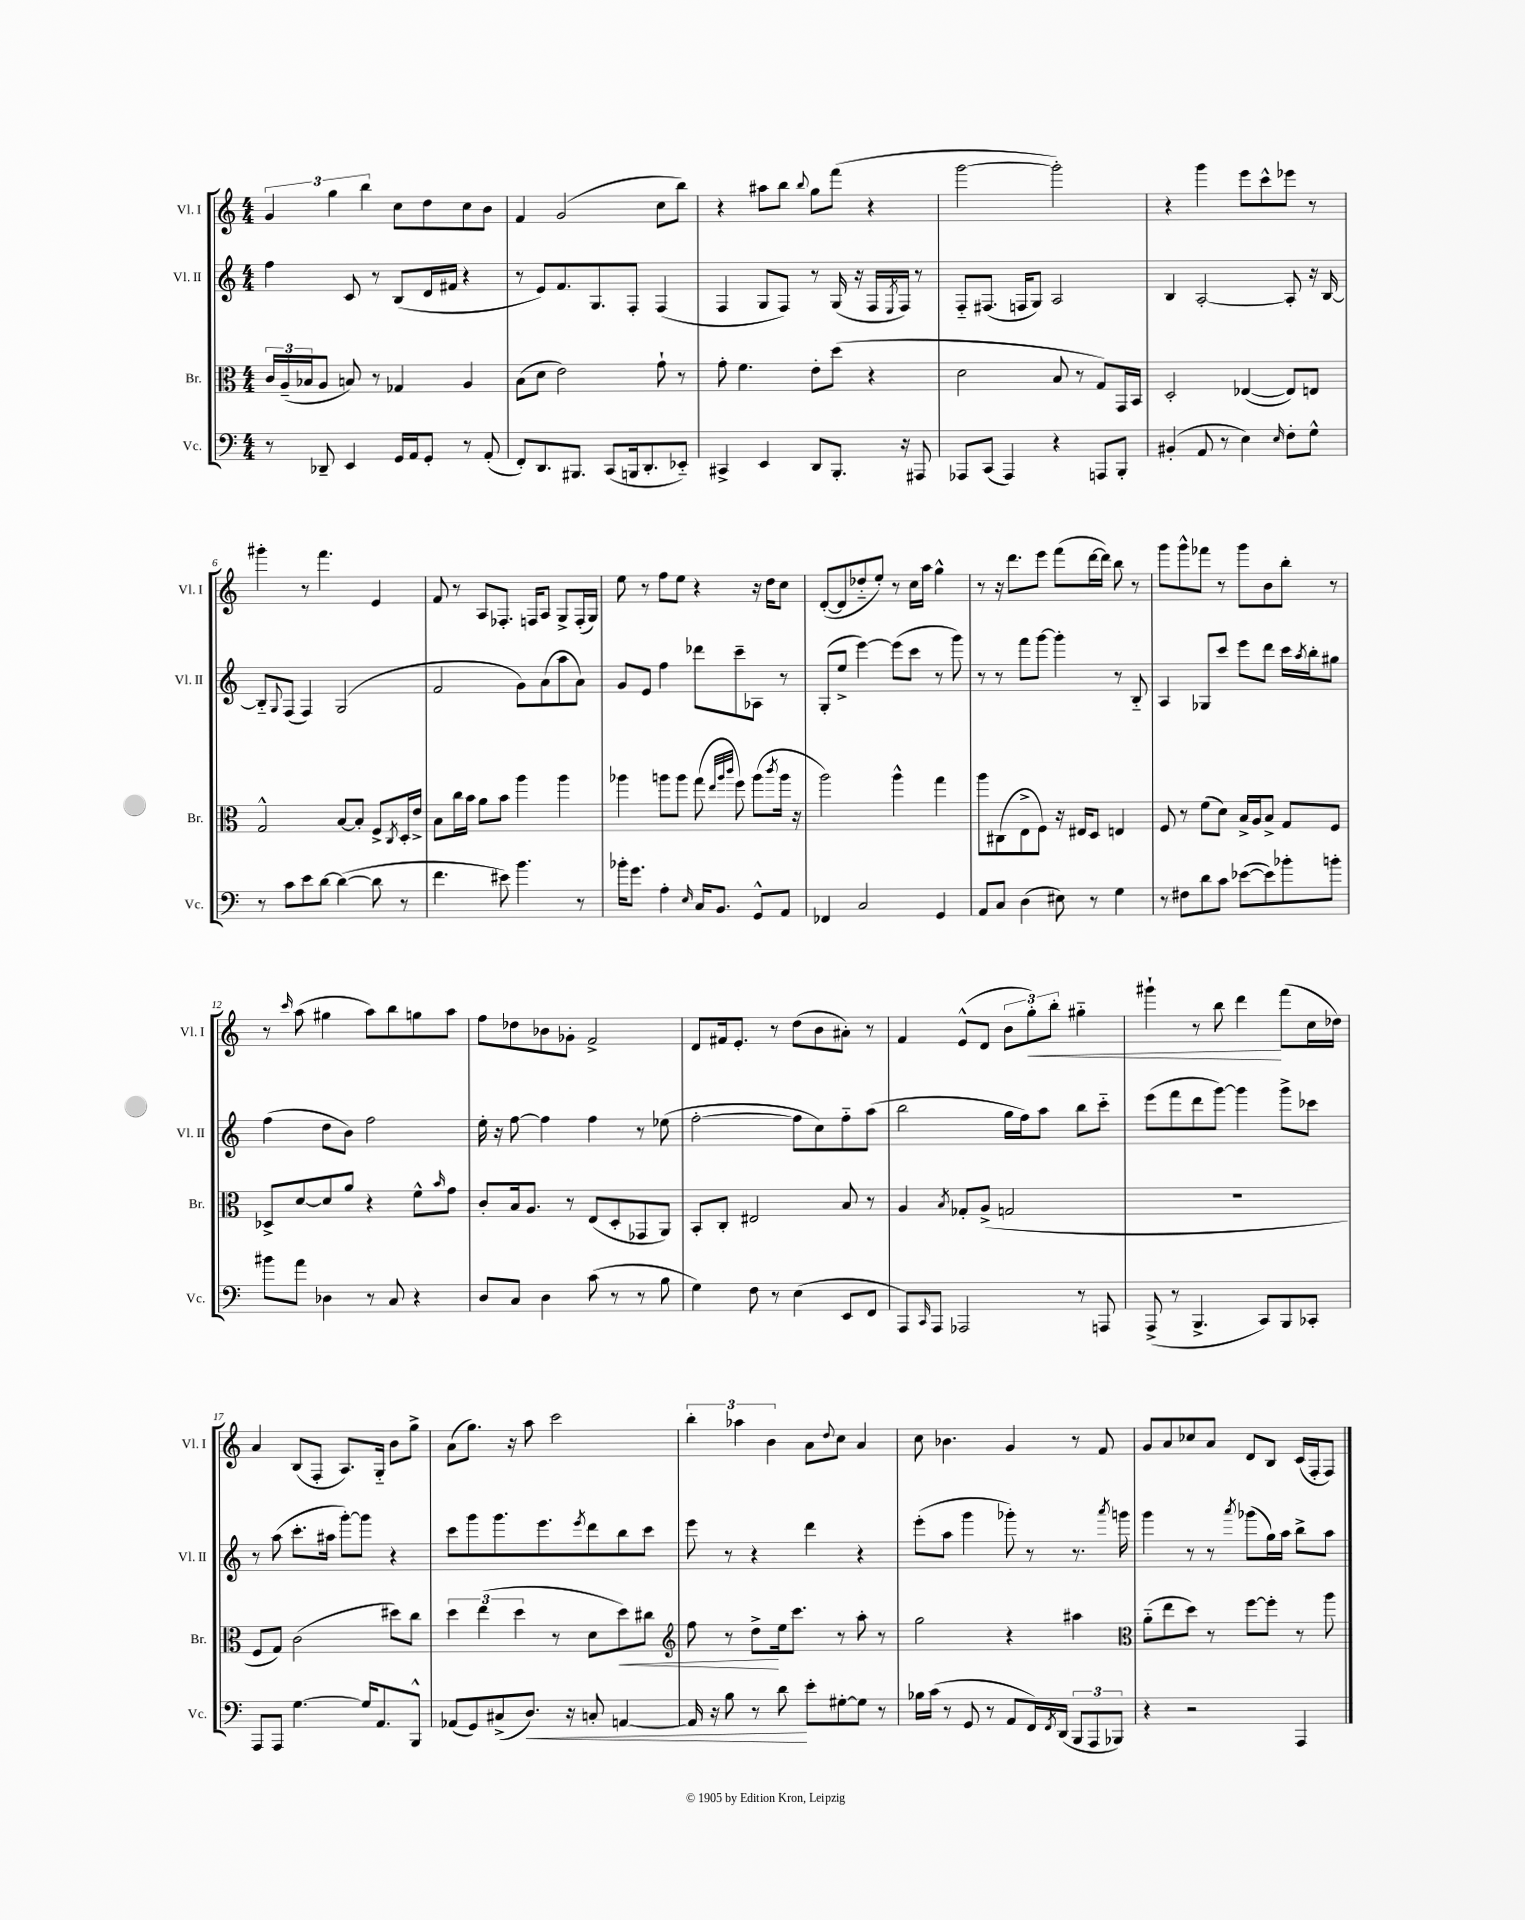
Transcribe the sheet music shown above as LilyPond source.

<<
\new StaffGroup <<
\new Staff = "s0" \with { instrumentName = "Vl. I" shortInstrumentName = "Vl. I" } {
    \clef treble \key c \major \numericTimeSignature \time 4/4
    \tuplet 3/2 { g'4 g''4 b''4 } c''8 d''8 c''8 b'8 |
    f'4 g'2( c''8 b''8) |
    r4 ais''8 b''8 \appoggiatura { b''8 } g''8 f'''8( r4 |
    g'''2~ g'''2-.) |
    r4 g'''4 e'''8 c'''8-^ ees'''8 r8 |
    gis'''4-. r8 f'''4. e'4 |
    f'8 r8 a8 fes8.-. f16 a8 g8-> f16-.( g16) |
    e''8 r8 f''8 e''8 r4 r16 d''16 c''8 |
    d'8~-.( d'8 des''8-_ e''8-.) r8 c''16 a''16 g''4-^ |
    r8 r16 d'''8. e'''8 f'''8( d'''16~ d'''16) b''8 r8 |
    g'''8 g'''8-^ fes'''8 r8 g'''8 b'8 b''8-. r8 |
    r8 \grace { c'''16 } a''8( gis''4 a''8) b''8 g''8 a''8 |
    f''8 des''8 bes'8 ges'8-. f'2-> |
    d'8 fis'16 e'8.-. r8 d''8( b'8 ais'8-.) r8 |
    f'4 e'8-^( d'8 \tuplet 3/2 { b'8 g''8-.\<) b''8-. } gis''4-_ |
    gis'''4-! r8 b''8 d'''4\! f'''8( c''16 des''16) |
    a'4 b8( f8-. a8.) g16-_ b'8 g''8-> |
    a'8( g''8.) r16 a''8 c'''2 |
    \tuplet 3/2 { b''4-. aes''4 b'4 } a'8 \appoggiatura { d''8 } c''8 a'4 |
    c''8 bes'4. g'4 r8 f'8 |
    g'8 a'8 ces''8 a'8 d'8 b8 c'16( f16-. f8) \bar "|." |
}
\new Staff = "s1" \with { instrumentName = "Vl. II" shortInstrumentName = "Vl. II" } {
    \clef treble \key c \major \numericTimeSignature \time 4/4
    f''4 c'8 r8 b8( d'16 fis'16 r4 |
    r8 e'8) f'8. g8. f8-. f4( |
    f4 g8 f8) r8 g16( r16 f16 \acciaccatura { e8 } f16) r8 |
    f8-_ fis8.( f16 g8) a2 |
    b4 a2~-. a8-. r16 b16~ |
    b8-_ \appoggiatura { g8 } f8( f4) g2( |
    f'2 g'8) a'8( a''8 a'8) |
    g'8 e'8 f''4 des'''8 c'''8-- aes8 r8 |
    g8-.( e''8-> e'''4~) e'''8( c'''8 r8 g'''8) |
    r8 r8 f'''8 g'''8~ g'''4-. r8 b8-_ |
    a4 ges8 c'''8 e'''8 d'''8 c'''16 \acciaccatura { a''8 } b''16-. gis''8 |
    f''4( d''8 b'8) f''2 |
    e''16-. r16 f''8~ f''4 f''4 r8 ees''8( |
    f''2~-. f''8 c''8) f''8-_ a''8( |
    b''2 g''16 f''16) a''8 b''8 c'''8-_ |
    e'''8( f'''8 d'''8 g'''8~) g'''4 g'''8-> ces'''8 |
    r8 a''8( c'''8.-. ais''16 g'''8~-.) g'''8 r4 |
    c'''8 g'''8 g'''8. e'''8. \acciaccatura { e'''8 } d'''8 b''8 c'''8 |
    e'''8 r8 r4 d'''4 r4 |
    e'''8-.( a''8 g'''4 ges'''8-.) r8 r8. \acciaccatura { a'''8 } g'''16 |
    g'''4 r8 r8 \acciaccatura { a'''8 } ges'''8( g''16) a''16 b''8-> a''8 \bar "|." |
}
\new Staff = "s2" \with { instrumentName = "Br." shortInstrumentName = "Br." } {
    \clef alto \key c \major \numericTimeSignature \time 4/4
    \tuplet 3/2 { c'16 a16--( bes16 } a8 b8) r8 ges4 a4 |
    b8( d'8 e'2) g'8-! r8 |
    g'8-. f'4. e'8-. d''8( r4 |
    d'2 b8 r8 g8) g,16 b,16 |
    d2-. ees4~( ees8) e8 |
    g2-^ b8~ b8-. f8-> \acciaccatura { c8 } d16-. e'16-> |
    b8 c''16 b'16 a'8 b'8 a''4 a''4 |
    aes''4 a''8 a''8 g''8( \grace { e''32 a''32 c'''32 } f''8) a''8( \acciaccatura { c'''8 } a''16 r16 |
    a''2) a''4-^ g''4 |
    a''8 cis8( e8-> f8) r16 eis16 d8 e4 |
    f8 r8 f'8( d'8) b16-> a16 b8-> g8 f8 |
    des8-> d'8~ d'8 a'8 r4 f'8-^ \grace { b'16 } g'8 |
    c'8-. b16 a8. r8 e8( d8-. ges,8 a,8) |
    b,8-. c8-. eis2 b8 r8 |
    a4 \acciaccatura { b8 } ges8-. a8->( g2 |
    R1 |
    f8 g8) c'2( dis''8) c''8 |
    \tuplet 3/2 { d''4 e''4( d''4 } r8 d'8 d''8\<) cis''8 |
    \clef treble f''8 r8 d''8->\! e''16 c'''8. r8 a''8-. r8 |
    g''2 r4 ais''4 |
    \clef alto a'8-_( e''8 d''8) r8 f''8~ f''8-. r8 a''8 \bar "|." |
}
\new Staff = "s3" \with { instrumentName = "Vc." shortInstrumentName = "Vc." } {
    \clef bass \key c \major \numericTimeSignature \time 4/4
    r8 des,8-- e,4 g,16 a,16 g,8-. r8 a,8-.( |
    f,8-.) d,8. bis,,8. c,8( b,,16 d,8.-. ees,8-_) |
    cis,4-> e,4 d,8 b,,8.-. r16 ais,,8 |
    aes,,8 c,8( aes,,4) r4 a,,8 b,,8-. |
    bis,4-.( a,8 r8 e4) \grace { e16 } f8-. g8-^ |
    r8 c'8 e'8 d'8~ d'4~( d'8 r8 |
    f'4. eis'8) b'4. r8 |
    bes'16-. g'8. a4-. \grace { e16 } c16 b,8. g,8-^ a,8 |
    fes,4 c2 g,4 |
    a,8 c8 d4( eis8) r8 g4 |
    r8 fis8 d'8 c'8 ees'8~( ees'8) bes'8-. b'8-. |
    bis'8 a'8 des4 r8 c8 r4 |
    d8 c8 d4 c'8( r8 r8 b8 |
    g4) f8 r8 e4( e,8 f,8 |
    a,,8) \grace { c,16 } a,,8 aes,,2 r8 a,,8 |
    a,,8->( r8 b,,4.-> c,8) b,,8 ces,8-. |
    a,,8 a,,8 g4.~ g16 a,8. b,,8-^ |
    aes,8( g,8) cis8->( d8.\<) r16 c8-. a,4~ |
    a,16 r16 b8 r8 d'8\! e'8-. gis8~-. gis8 r8 |
    bes16 c'16( r8 g,8 r8 a,8 f,16) \acciaccatura { f,8 } d,16( \tuplet 3/2 { b,,8 a,,8 bes,,8) } |
    r4 r2 a,,4 \bar "|." |
}
>>
>>
